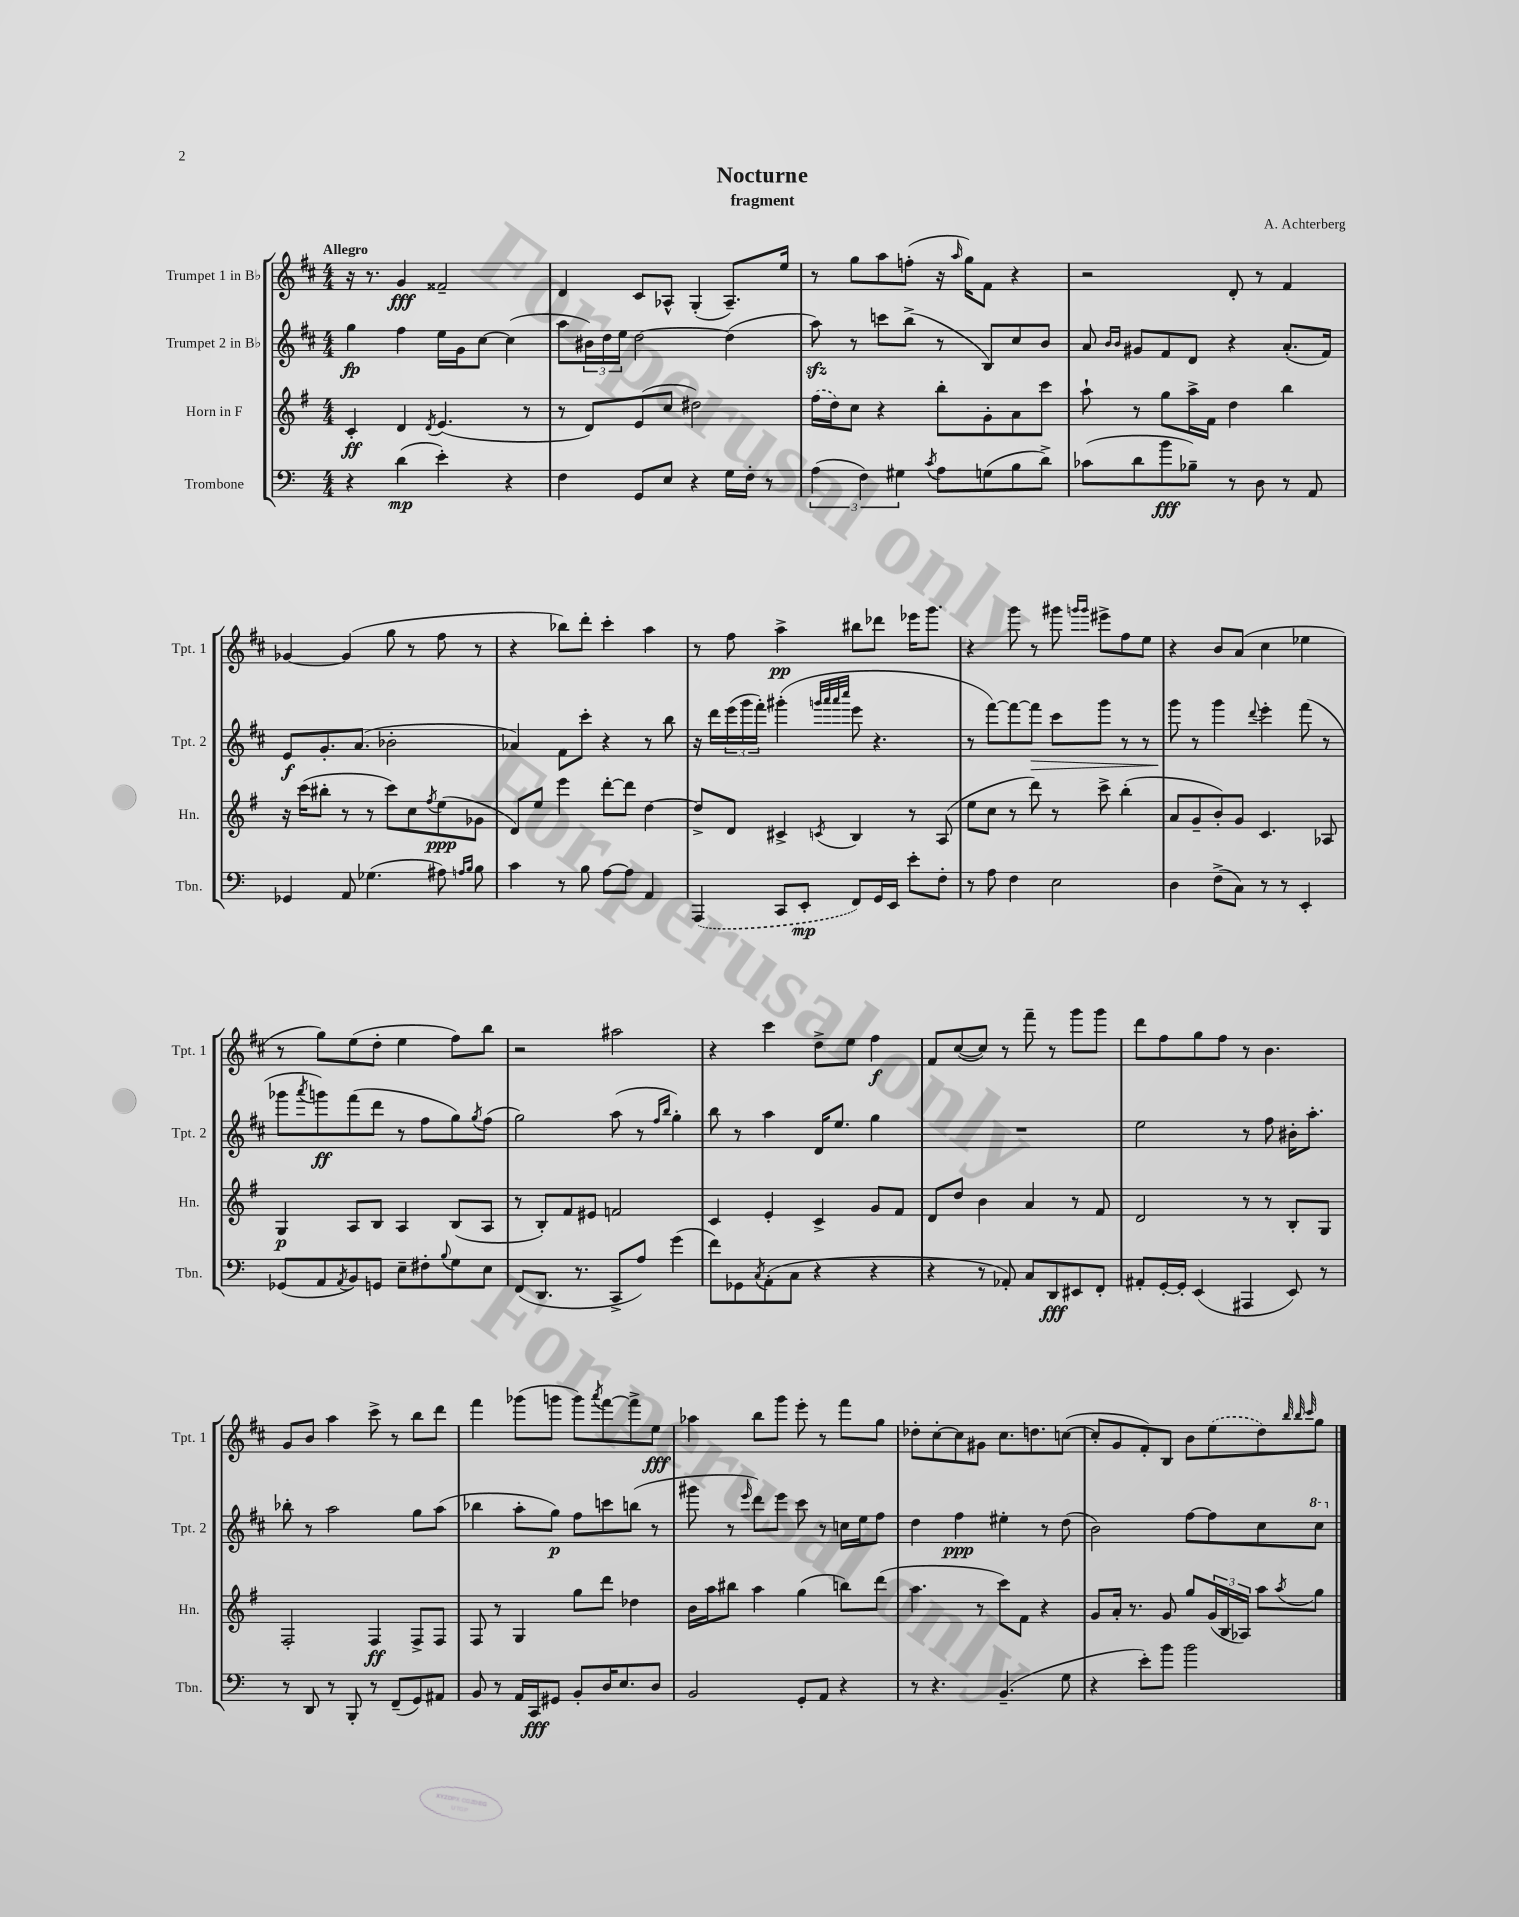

**kern	**dynam	**kern	**dynam	**kern	**dynam	**kern	**dynam
*part4	*part4	*part3	*part3	*part2	*part2	*part1	*part1
*staff4	*staff4	*staff3	*staff3	*staff2	*staff2	*staff1	*staff1
*I"Trombone	*	*I"Horn in F	*	*I"Trumpet 2 in B♭	*	*I"Trumpet 1 in B♭	*
*I'Tbn.	*	*I'Hn.	*	*I'Tpt. 2	*	*I'Tpt. 1	*
*clefF4	*	*clefG2	*	*clefG2	*	*clefG2	*
*k[]	*	*k[f#]	*	*k[f#c#]	*	*k[f#c#]	*
*M4/4	*	*M4/4	*	*M4/4	*	*M4/4	*
=1	=1	=1	=1	=1	=1	=1	=1
!	!	!	!	!	!	!LO:TX:a:B:t=Allegro	!
4r	.	4c'/	ff	4gg\	fp	16r	.
.	.	.	.	.	.	8.r	.
(4d\	mp	4d/	.	4ff#\	.	4g/	fff
.	.	8qd/	.	.	.	.	.
4e'\)	.	(4.e/	.	16ee\LL	.	2f##X~/	.
.	.	.	.	16g\J	.	.	.
.	.	.	.	[8cc#\J	.	.	.
4r	.	.	.	(4cc#\]	.	.	.
.	.	8r	.	.	.	.	.
=2	=2	=2	=2	=2	=2	=2	=2
4F\	.	8r	.	8aa\L	.	4d/	.
.	.	8d/L)	.	24b#X\L)	.	.	.
.	.	.	.	24dd\	.	.	.
.	.	.	.	24ee\JJ	.	.	.
8GG/L	.	(8e/	.	[2dd\	.	8c#/L	.
8E/J	.	8cc/J	.	.	.	8A-X^^/J	.
4r	.	2dd#X\)	.	.	.	(4G'/	.
16G\LL	.	.	.	(4dd\]	.	8.A-~/L)	.
16F'\JJ	.	.	.	.	.	.	.
8r	.	.	.	.	.	.	.
.	.	.	.	.	.	16ee/Jk	.
=3	=3	=3	=3	=3	=3	=3	=3
(6A\	.	(16ff#\LL	.	8aazz\)	.	8r	.
.	.	16dd\J)	.	.	.	.	.
.	.	8cc\J	.	8r	.	8gg\L	.
6F\)	.	.	.	.	.	.	.
.	.	4r	.	8cccn\L	.	8aa\	.
6G#X\	.	.	.	.	.	.	.
.	.	.	.	(8bb^\J	.	(8ffn'\J	.
8qc/	.	.	.	.	.	.	.
8A\L	.	8bb'\L	.	8r	.	16r	.
.	.	.	.	.	.	16qqaa/	.
.	.	.	.	.	.	16gg\KL)	.
(8Gn\	.	8g'\	.	8B/L)	.	8f#\J	.
8B\	.	8a\	.	8cc#/	.	4r	.
8d^\J)	.	8ccc\J	.	8b/J	.	.	.
=4	=4	=4	=4	=4	=4	=4	=4
(8c-X\L	.	8aa`\	.	8a/	.	2r	.
.	.	.	.	16qqb/LL	.	.	.
.	.	.	.	16qqb/JJ	.	.	.
8d\	.	8r	.	8g#X/L	.	.	.
8b\	fff	8gg\L	.	8f#/	.	.	.
8B-X~\J)	.	16aa^\L	.	8d/J	.	.	.
.	.	16f#\JJ	.	.	.	.	.
8r	.	4dd\	.	4r	.	8d'/	.
8D\	.	.	.	.	.	8r	.
8r	.	4bb\	.	(8.a'/L	.	4f#/	.
8AA/	.	.	.	.	.	.	.
.	.	.	.	16f#/Jk)	.	.	.
!!LO:LB:g=z
=5	=5	=5	=5	=5	=5	=5	=5
4GG-X/	.	16r	.	8e/L	f	[4g-X/	.
.	.	(16ccc\KL	.	.	.	.	.
.	.	8bb#X'\J	.	8.g'/	.	.	.
8AA/	.	8r	.	.	.	(4g-/]	.
.	.	.	.	(8.a/J	.	.	.
(4.G-X\	.	8r	.	.	.	.	.
.	.	8ccc\L)	.	2b-X'\	.	8gg\	.
.	.	8cc\	.	.	.	8r	.
.	.	8qff#/	.	.	.	.	.
8A#X\)	.	(8ee\	ppp	.	.	8ff#\	.
16qqAn/LL	.	.	.	.	.	.	.
16qqB/JJ	.	.	.	.	.	.	.
8B\	.	8g-X\J	.	.	.	8r	.
=6	=6	=6	=6	=6	=6	=6	=6
4c\	.	8d/L)	.	4a-X/)	.	4r	.
.	.	8ee/J	.	.	.	.	.
8r	.	4eee\	.	8f#\L	.	8bb-X\L)	.
8B\	.	.	.	8ccc#'\J	.	8ddd'\J	.
[8A\L	.	[8ddd'\L	.	4r	.	4ccc#'\	.
8A\J]	.	8ddd\J]	.	.	.	.	.
4AA/	.	[4dd\	.	8r	.	4aa\	.
.	.	.	.	8bb\	.	.	.
=7	=7	=7	=7	=7	=7	=7	=7
(4AAA/	.	8dd^/L]	.	16r	.	8r	.
.	.	.	.	16ddd\LL	.	.	.
.	.	8d/J	.	(24eee\	.	8ff#\	.
.	.	.	.	24ggg\	.	.	.
.	.	.	.	24fff#'\JJ)	.	.	.
8CC/L	.	4c#X^/	.	(4ggg#X'\	.	4aa^\	pp
8EE'/J	mp	.	.	.	.	.	.
.	.	.	.	32qqgggn/LLL	.	.	.
.	.	.	.	32qqaaa/	.	.	.
.	.	.	.	32qqaaa/	.	.	.
.	.	8qcn/	.	32qqcccc#/JJJ	.	.	.
8FF/L)	.	4B/	.	8eee\	.	8bb#X\L	.
16GG/L	.	.	.	4.r	.	8ddd-X\J	.
16EE/JJ	.	.	.	.	.	.	.
8e'\L	.	8r	.	.	.	16eee-X\KL	.
.	.	.	.	.	.	8.ggg\J	.
8F'\J	.	(8A/	.	.	.	.	.
=8	=8	=8	=8	=8	=8	=8	=8
8r	.	8ee\L	.	8r	.	4r	.
8A\	.	8cc\J	.	[8fff#\L)	.	.	.
4F\	.	8r	.	8fff#\_	.	8ggg\	.
!	!	!	!	!	!LO:HP:b	!	!
.	.	8ddd\)	.	8fff#\J]	>	8r	.
2E\	.	8r	.	8ccc#\L	.	8ggg#X\	.
.	.	.	.	.	.	16qqgggn/LL	.
.	.	.	.	.	.	16qqggg/JJ	.
.	.	8ccc^\	.	8ggg\J	.	8eee#X^\L	.
.	.	(4bb'\	.	8r	.	8ff#\	.
.	.	.	.	8r	.	8ee\J	.
=9	=9	=9	=9	=9	=9	=9	=9
4D\	.	8a/L	.	8ggg\	.	4r	.
.	.	8g~/	.	8r	]	.	.
(8F^\L	.	8b'/)	.	4ggg\	.	8b/L	.
8C\J)	.	8g/J	.	.	.	(8a/J	.
.	.	.	.	8qqddd/	.	.	.
8r	.	4.c/	.	4eee'\	.	4cc#\	.
8r	.	.	.	.	.	.	.
4EE'/	.	.	.	(8fff#\	.	4ee-X\	.
.	.	8A-X/	.	8r	.	.	.
!!LO:LB:g=z
=10	=10	=10	=10	=10	=10	=10	=10
(8GG-X/L	.	4G/	p	8ggg-X\L	.	8r	.
.	.	.	.	8qaaa/	.	.	.
8AA/	.	.	.	8gggn\)	ff	8gg\L)	.
8qAA/	.	.	.	.	.	.	.
8BB/)	.	8A/L	.	(8fff#\	.	(8ee\	.
8GGn/J	.	8B/J	.	8ddd\J	.	8dd'\J	.
8E~\L	.	4A/	.	8r	.	4ee\	.
8F#X'\	.	.	.	8ff#\L	.	.	.
8qqB/	.	.	.	.	.	.	.
8G\	.	(8B/L	.	8gg\)	.	8ff#\L)	.
.	.	.	.	8qgg/	.	.	.
8E\J	.	8A/J	.	(8ff#\J	.	8bb\J	.
=11	=11	=11	=11	=11	=11	=11	=11
(8FF/L	.	8r	.	2gg\)	.	2r	.
8.DD/J	.	8B'/L)	.	.	.	.	.
.	.	8f#/	.	.	.	.	.
8.r	.	.	.	.	.	.	.
.	.	8e#X/J	.	.	.	.	.
8CC^/L	.	2fn/	.	(8aa\	.	2aa#X\	.
8A/J)	.	.	.	8r	.	.	.
.	.	.	.	16qqff#/LL	.	.	.
.	.	.	.	16qqbb/JJ	.	.	.
(4g\	.	.	.	4gg'\)	.	.	.
=12	=12	=12	=12	=12	=12	=12	=12
8f\L)	.	4c/	.	8bb\	.	4r	.
8GG-X\	.	.	.	8r	.	.	.
8qC/	.	.	.	.	.	.	.
(8AA'\	.	4e'/	.	4aa\	.	4ccc#\	.
8C\J	.	.	.	.	.	.	.
4r	.	4c^/	.	16d/KL	.	8dd^\L	.
.	.	.	.	8.ee/J	.	.	.
.	.	.	.	.	.	8ee\J	.
4r	.	8g/L	.	4gg\	.	4ff#\	f
.	.	8f#/J	.	.	.	.	.
=13	=13	=13	=13	=13	=13	=13	=13
4r	.	8d/L	.	1r	.	8f#/L	.
.	.	8dd/J	.	.	.	([8cc#/	.
8r	.	4b\	.	.	.	8cc#/J])	.
8AA-X'/)	.	.	.	.	.	8r	.
8C/L	.	4a/	.	.	.	8fff#~\	.
8DD/	fff	.	.	.	.	8r	.
8EE#X/	.	8r	.	.	.	8ggg\L	.
8FF'/J	.	8f#/	.	.	.	8ggg\J	.
=14	=14	=14	=14	=14	=14	=14	=14
8AA#X'/L	.	2d/	.	2ee\	.	8ddd\L	.
[16GG'/L	.	.	.	.	.	8ff#\	.
16GG'/JJ]	.	.	.	.	.	.	.
(4EE/	.	.	.	.	.	8gg\	.
.	.	.	.	.	.	8ff#\J	.
4AAA#X/	.	8r	.	8r	.	8r	.
.	.	8r	.	8ff#\	.	4.b\	.
8EE/)	.	8B'/L	.	16b#X'\KL	.	.	.
.	.	.	.	8.aa'\J	.	.	.
8r	.	8G/J	.	.	.	.	.
!!LO:LB:g=z
=15	=15	=15	=15	=15	=15	=15	=15
8r	.	2F#'/	.	8bb-X'\	.	8g/L	.
8DD/	.	.	.	8r	.	8b/J	.
8r	.	.	.	2aa\	.	4aa\	.
8BBB'/	.	.	.	.	.	.	.
8r	.	4F#/	ff	.	.	8ccc#^\	.
(8FF~/L	.	.	.	.	.	8r	.
8GG/)	.	8F#^/L	.	8gg\L	.	8bb\L	.
8AA#X/J	.	8F#/J	.	(8aa\J	.	8ddd\J	.
=16	=16	=16	=16	=16	=16	=16	=16
8BB/	.	8F#/	.	4bb-X\	.	4fff#\	.
8r	.	8r	.	.	.	.	.
16AA/LL	.	4G/	.	8aa'\L	.	(8ggg-X\L	.
16CC/J	fff	.	.	.	.	.	.
8GG#X/J	.	.	.	8gg\J)	p	8gggn\J	.
8BB'/L	.	8gg\L	.	8ff#\L	.	8ggg\L)	.
.	.	.	.	.	.	8qaaa/	.
16D/K	.	8ddd\J	.	8cccn\	.	[8fff#\	.
8.E/	.	.	.	.	.	.	.
.	.	4dd-X\	.	(8bbn\J	.	8fff#^\]	.
8D/J	.	.	.	8r	.	8ee\J	fff
=17	=17	=17	=17	=17	=17	=17	=17
2BB/	.	16b\LL	.	8ggg#X\	.	4aa-X\	.
.	.	16aa\J	.	.	.	.	.
.	.	8bb#X\J	.	8r	.	.	.
.	.	.	.	16qqeee/	.	.	.
.	.	4aa\	.	8ddd\L)	.	8bb\L	.
.	.	.	.	8eee\J	.	8ggg\J	.
8GG'/L	.	(4gg\	.	8ccc#\	.	8eee'\	.
8AA/J	.	.	.	8r	.	8r	.
4r	.	8bbn\L)	.	16ccn\LL	.	8fff#\L	.
.	.	.	.	16ee\J	.	.	.
.	.	(8ddd\J	.	8ff#\J	.	8gg\J	.
=18	=18	=18	=18	=18	=18	=18	=18
8r	.	4.aa\	.	4dd\	.	8dd-X'\L	.
4.r	.	.	.	.	.	[8cc#'\	.
.	.	.	.	4ff#\	ppp	8cc#\]	.
.	.	8r	.	.	.	8g#X\J	.
(4.BB~/	.	8ccc\L)	.	4ee#X'\	.	8.cc#\L	.
.	.	8f#\J	.	.	.	.	.
.	.	.	.	.	.	8.ddn\	.
.	.	4r	.	8r	.	.	.
8G\	.	.	.	(8dd\	.	([8ccn\J	.
=19	=19	=19	=19	=19	=19	=19	=19
4r	.	8g/L	.	2b\)	.	8cc'/L]	.
.	.	16a'/Jk	.	.	.	8g/	.
.	.	8.r	.	.	.	.	.
8e'\L)	.	.	.	.	.	8f#'/)	.
8b\J	.	8g/	.	.	.	8B/J	.
2b\	.	8gg/L	.	[8ff#\L	.	8b\L	.
.	.	(24g/L	.	8ff#\]	.	(8ee\	.
.	.	24B/	.	.	.	.	.
.	.	24A-X/JJ)	.	.	.	.	.
.	.	8aa\L	.	8cc#\	.	8dd\)	.
.	.	.	.	.	.	32qqbb/	.
.	.	.	.	.	.	32qqbb/	.
.	.	8qaa/	.	.	.	32qqccc#/	.
*	*	*	*	*8va	*	*	*
.	.	8gg\J	.	8ccc#\J	.	8gg\J	.
*	*	*	*	*X8va	*	*	*
==	==	==	==	==	==	==	==
*-	*-	*-	*-	*-	*-	*-	*-
